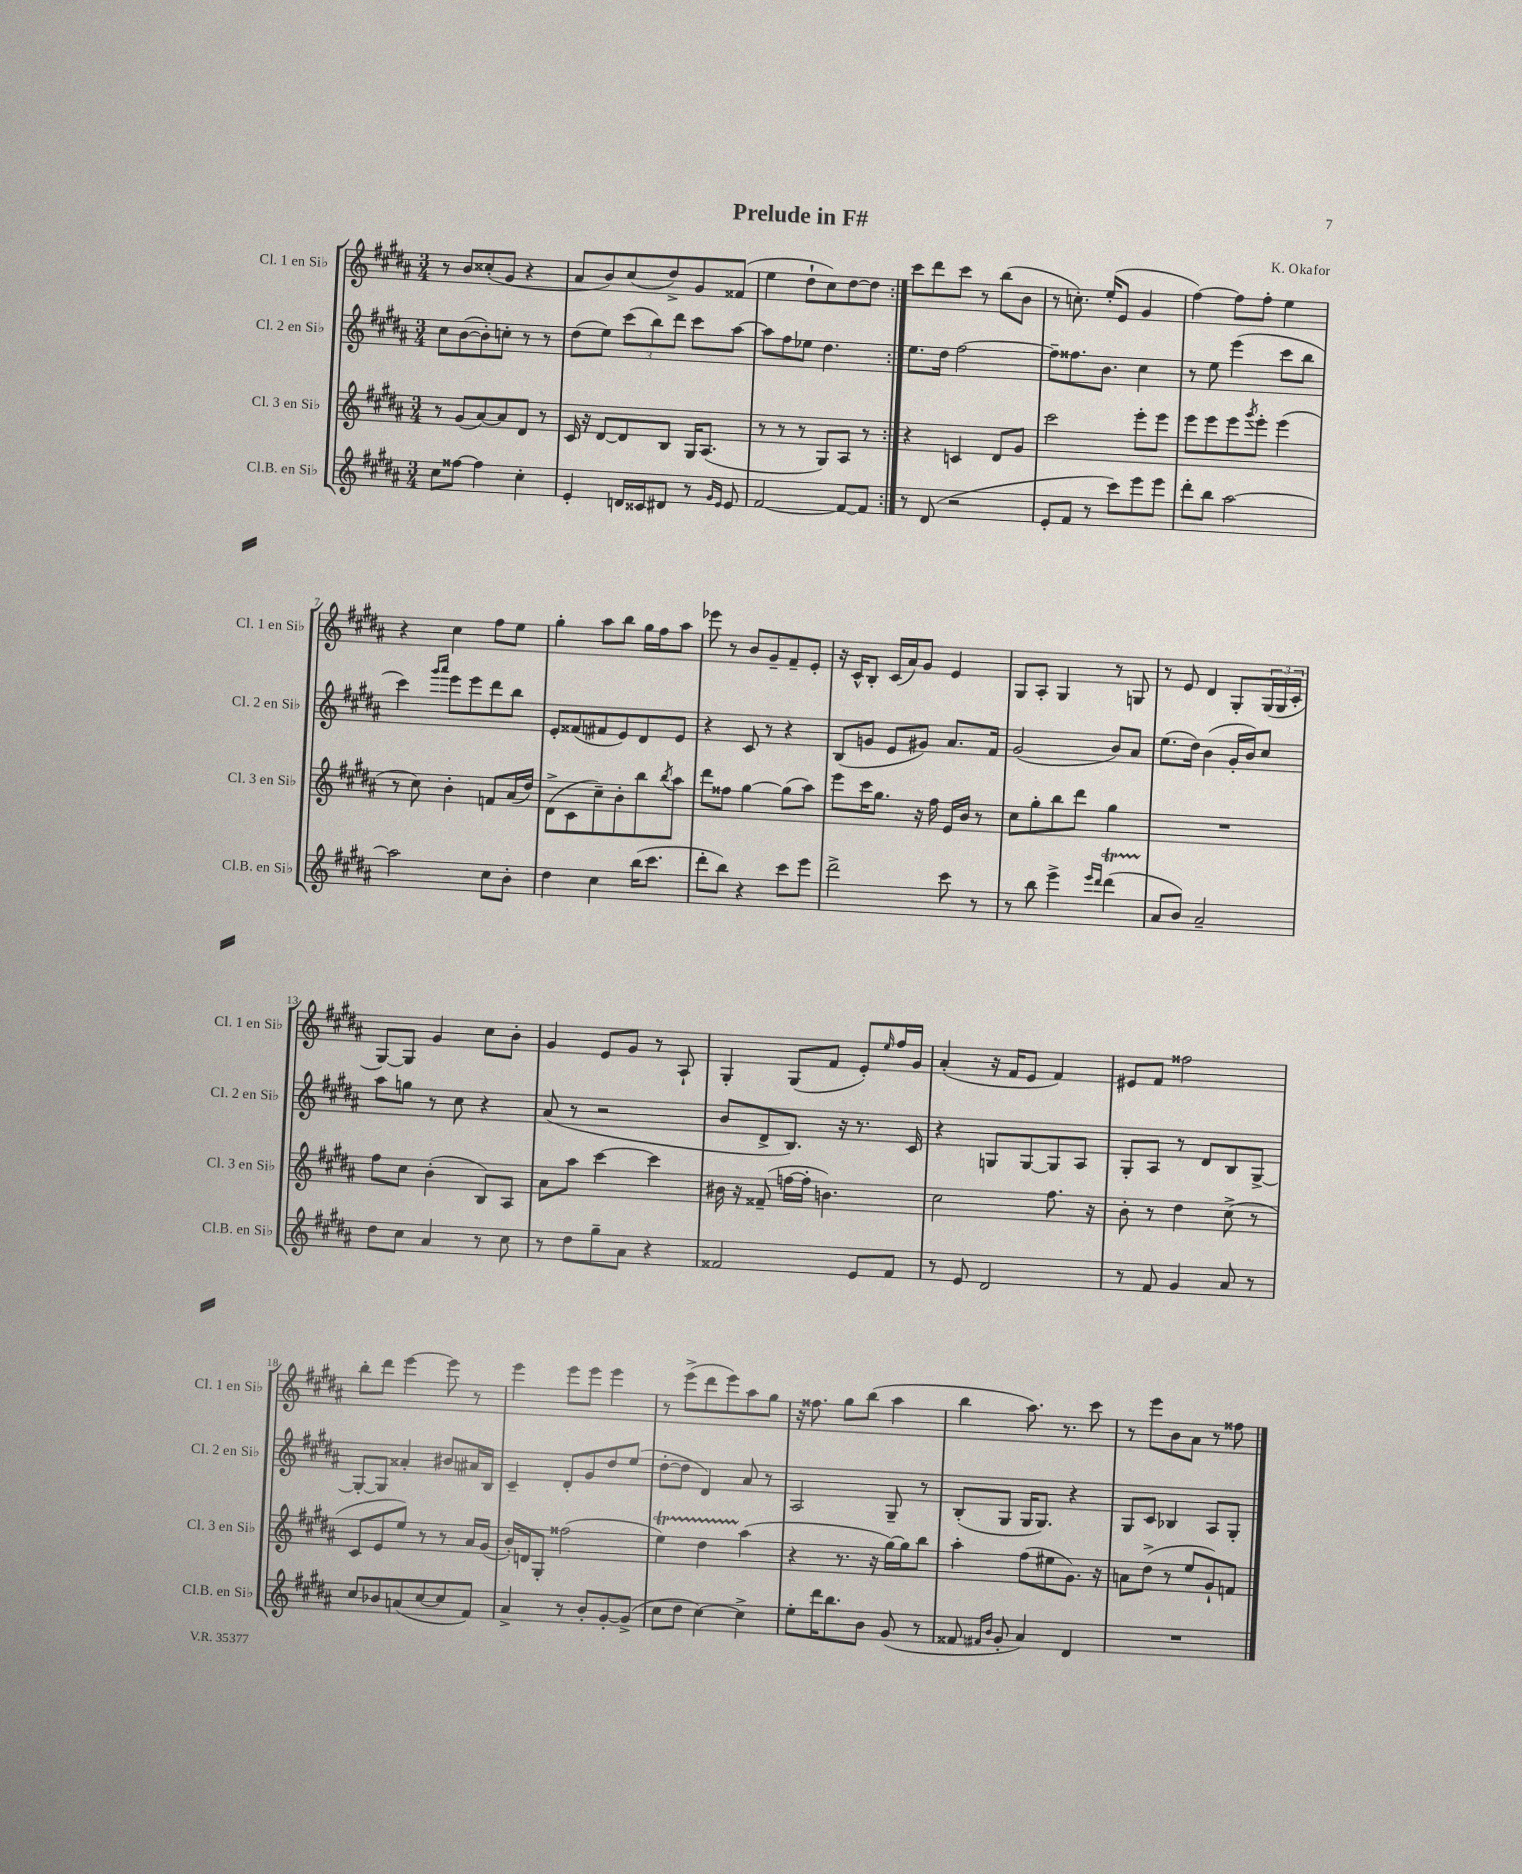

**kern	**kern	**kern	**kern
*staff4	*staff3	*staff2	*staff1
*clefG2	*clefG2	*clefG2	*clefG2
*k[f#c#g#d#a#]	*k[f#c#g#d#a#]	*k[f#c#g#d#a#]	*k[f#c#g#d#a#]
*M3/4	*M3/4	*M3/4	*M3/4
8cc#\L	8r	8cc#\L	8r
[8ff##\J	(8g#/L	([8b\	8b/L
4ff##\]	[8a#/)	8b'\])	(8cc##'/
.	8a#/]	8cc'\J	8g#/J
4cc#'\	8d#/J	8r	4r
.	8r	8r	.
=	=	=	=
4e'/	16c#/	(8dd#\L	8a#/L
.	16r	.	.
.	[8d#/L	8ee\J)	8b/)
16d/LL	8d#/]	(12ccc#\L	(8cc#/
16c##/J	.	.	.
.	.	12bb\)	.
8d#/J	8B/J	.	8dd#^/)
.	.	12ddd#\J	.
8r	16G#/LK	8ccc#\L	8g#/
.	(8.A#/J	.	.
16qqg#/LL	.	.	.
16qqe/JJ	.	.	.
8e/	.	[8aa#\J	(8f##/J
=	=	=	=
[2f#/	8r	8aa#\]L	4ee\
.	8r	8ff#\	.
.	8r	8ee-\J	8dd#`\L
.	8G#/L)	4.dd#\	8cc#\)
8f#/_L	8A#/J	.	[8dd#\
8f#/]J	8r	.	8dd#\]J
=:|!	=:|!	=:|!	=:|!
8r	4r	8.ee\L	8ccc#\L
(8d#/	.	.	8ddd#\
.	.	16dd#\Jk	.
2r	4c/	[2ff#\	8ccc#\J
.	.	.	8r
.	8d#/L	.	(8bb\L
.	8g#/J	.	8b\J
=	=	=	=
8e'/L	2ccc#\	8ff#~\]L	8r
8f#/J	.	8.ff##\	8.cc'\)
8r	.	.	.
.	.	8.b\J	(16ee'/LK
8ccc#\L)	.	.	8e/J
8eee\	8eee'\L	4cc#\	4g#/
8eee\J	8eee\J	.	.
=	=	=	=
8ddd#'\L	8eee\L	8r	[4ff#\)
8bb\J	8eee\	8ee\	.
[2aa#\	8eee\	(4eee\	8ff#\]L
.	8qggg#/	.	.
.	8eee'\J	.	8ff#'\J
.	(4eee\	8ccc#\L	4ee\
.	.	8bb\J	.
=	=	=	=
2aa#\]	8r	4ccc#\)	4r
.	8cc#\)	.	.
.	.	16qqggg#/LL	.
.	.	16qqaaa#/JJ	.
.	4b'\	8eee\L	4cc#\
.	.	8eee\	.
8cc#\L	8f/L	8ddd#\	8ff#\L
8b'\J	(16a#/L	8bb\J	8ee\J
.	16dd#/JJ)	.	.
=	=	=	=
4dd#\	(8d#^\L	8e'/L	4gg#'\
.	8c#\	(8f##/	.
4cc#\	8cc#~\)	8f#/	8aa#\L
.	8b'\	8e/)	8bb\J
(16bb\LK	8bb\	8d#/	16gg#\LL
8.ccc#\J	.	.	16ff#\J
.	8qbb/	.	.
.	8aa#\J	8e/J	8aa#\J
=	=	=	=
8ddd#'\L	8ddd#\L	4r	8eee-\
8bb\J)	8ff##\J	.	8r
4r	[4gg#\	8c#/	8b/L
.	.	8r	8g#~/
8ccc#\L	(8gg#\]L	4r	8f#~/
8eee\J	8aa#\J)	.	8e'/J
=	=	=	=
2ddd#^\	8eee\L	(8B/L	16r
.	.	.	16c#^^/LK
.	16ccc#\K	8g/J	8B'/J
.	8.gg#\J	.	.
.	.	8e/L	(16c#/LL
.	.	.	16a#/J)
.	16r	8g#/J)	8g#/J
.	16ff#\	.	.
8ccc#\	16e/LL	8.a#/L	4e/
.	16b/JJ	.	.
8r	8r	.	.
.	.	16f#/Jk	.
=	=	=	=
8r	8cc#\L	(2g#/	8G#/L
8bb\	8gg#'\	.	8A#'/J
4eee^\	8bb\	.	4G#/
.	8ddd#\J	.	.
16qqeee/LL	.	.	.
16qqddd#/JJ	.	.	.
(4ddd#\	4gg#\	8b/L)	8r
.	.	8a#/J	8G/
=	=	=	=
8a#/L	2.r	(8.ee\L	8r
8b/J)	.	.	8e/
.	.	16dd#\Jk)	.
2a#~/	.	(4b\	4d#/
.	.	16g#'/LL	8G#'/L
.	.	16b/J)	.
.	.	8cc#/J	(24G#/L
.	.	.	24G#/
.	.	.	24c#'/JJ
=	=	=	=
8dd#\L	8ff#\L	8aa#\L	[8G#/L)
8cc#\J	8cc#\J	8gg\J	8G#/]J
4a#/	(4b'\	8r	4g#/
.	.	8cc#\	.
8r	8B/L)	4r	8cc#\L
8cc#\	8A#/J	.	8b'\J
=	=	=	=
8r	8a#\L	(8a#/	4g#/
8dd#\L	8aa#\J	8r	.
8gg#~\	[4ccc#\	2r	8e/L
8a#\J	.	.	8g#/J
4r	4ccc#\]	.	8r
.	.	.	8A#`/
=	=	=	=
2f##/	16b#\	8b/L	4G#'/
.	16r	.	.
.	(8f##~/	8d#^/	.
.	[16ff\LL	8.B/J)	(8G#/L
.	16ff'\]JJ	.	.
.	4.b\)	.	8f#/J
.	.	16r	.
8e/L	.	8.r	8e'/L)
.	.	.	16qqee/
8f##/J	.	.	16ff#/L
.	.	16c#/	16g#/JJ
=	=	=	=
8r	2cc#\	4r	(4a#'/
8e/	.	.	.
2d#/	.	8G/L	16r
.	.	.	16f#/LK
.	.	[8G/	8e/J
.	8.ff#\	8G/]	4f#/)
.	.	8A#/J	.
.	16r	.	.
=	=	=	=
8r	8b'\	8G#'/L	8e#/L
8f#/	8r	8A#/J	8f#/J
4g#/	4dd#\	8r	2ff##\
.	.	8d#/L	.
8a#/	(8cc#^\	8B/	.
8r	8r	[8G#^/J	.
=	=	=	=
8cc#/L	8c#/L	8G#'/_L	8bb'\L
8b-/	8e/	8G#/]J	8ddd#\J
(8a/	8ee/J)	4a##'/	[4eee\
[8cc#/	8r	.	.
8cc#/]	8r	8b#/L	8eee\]
8f#/J)	16a#/LL	16a#/L	8r
.	(16g#/JJ	16B/JJ	.
=	=	=	=
4a#^/	16b'/LL)	4c#~/	4eee\
.	16d/J	.	.
.	8G#'/J	.	.
8r	(2ff##\	8d#'/L	8eee\L
8b'/L	.	8g#/	8eee\J
[8g#'/	.	8dd#/	4eee\
(8g#^/]J	.	(8ee/J	.
=	=	=	=
8cc#\L	4ee\)	[8dd#'\L	8r
8dd#\J	.	8dd#\]J	(8eee^\L
[4cc#\)	4dd#\	4d#/)	8ddd#\
.	.	.	8eee\)
4cc#^\]	(4aa#\	8a#/	8aa#\
.	.	8r	8gg#\J
=	=	=	=
8ee'\L	4r	2A#/	16r
.	.	.	8.ff##\
16ddd#\K	.	.	.
8.bb\	.	.	.
.	8.r	.	8gg#\L
8b\J	.	.	(8bb\J
.	16r	.	.
(8g#/	[16gg#\LL)	8G#~/	4aa#\
.	16gg#\]J	.	.
8r	8bb\J	8r	.
=	=	=	=
8f##/	4aa#'\	(8B'/L	4bb\
16qqf#/LL	.	.	.
16qqb/JJ	.	.	.
8g#'/	.	8G#/J	.
4a#/)	(8ff#\L	16G#/LK	8.aa#\)
.	.	8.G#/J)	.
.	8ee#\	.	.
.	.	.	8.r
4d#/	8.g#\J)	4r	.
.	.	.	8ccc#\
.	16r	.	.
=	=	=	=
2.r	8a\L	8G#/L	8r
.	(8dd#^\J	8c#/J	8eee\L
.	8r	4B-/	8b\
.	8ee/L	.	8a#\J
.	8g#`/)	8A#/L	8r
.	8f/J	8G#'/J	8ff##\
==	==	==	==
*-	*-	*-	*-
